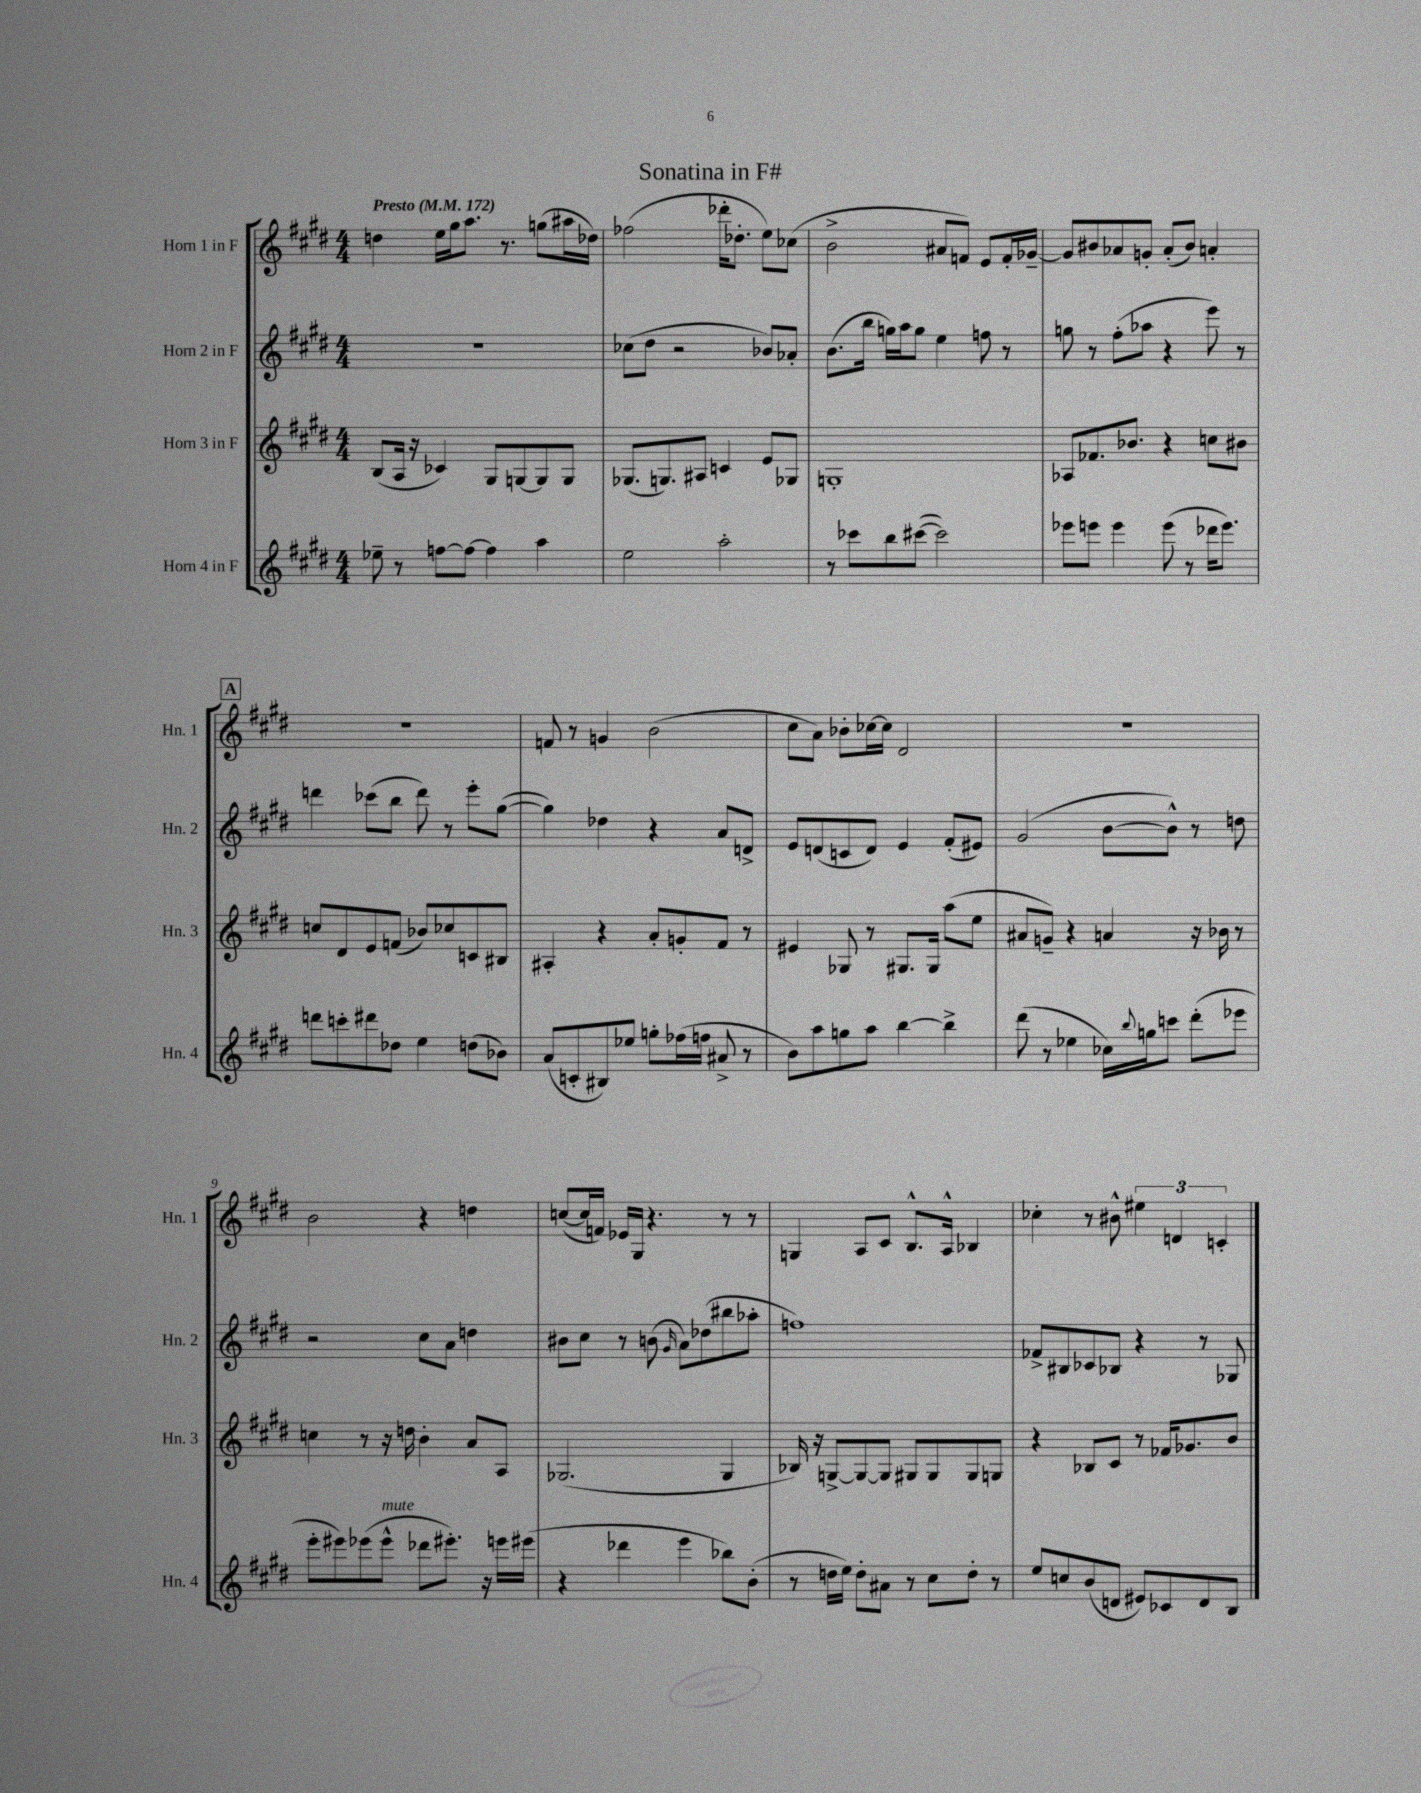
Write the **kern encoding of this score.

**kern	**kern	**kern	**kern
*staff4	*staff3	*staff2	*staff1
*clefG2	*clefG2	*clefG2	*clefG2
*k[f#c#g#d#]	*k[f#c#g#d#]	*k[f#c#g#d#]	*k[f#c#g#d#]
*M4/4	*M4/4	*M4/4	*M4/4
*MM172	*MM172	*MM172	*MM172
8ee-~\	(8B/L	1r	4dd\
8r	16A/Jk	.	.
.	16r	.	.
[8ff\L	4c-/)	.	16ee\LL
.	.	.	16gg#\J
8ff\_J	.	.	8.aa\J
4ff\]	8G#/L	.	.
.	.	.	8.r
.	[8G/	.	.
4aa\	8G/]	.	(8gg\L
.	8G/J	.	16aa#\L
.	.	.	16dd-\JJ)
=	=	=	=
2ee\	(8.G-/L	(8cc-\L	(2ff-\
.	.	8dd#\J	.
.	8.G/)	.	.
.	.	2r	.
.	8A#/J	.	.
2aa'\	4c/	.	16ddd-'\LK
.	.	.	8.dd-'\J
.	8e/L	8b-/L)	8ee\L)
.	8G-/J	8a-'/J	(8cc-\J
=	=	=	=
8r	1G'	(8.b\L	2b^\
8ccc-\L	.	.	.
.	.	16bb\Jk	.
8bb\	.	16gg\LL)	.
.	.	16aa\J	.
([8ccc#\J	.	8gg\J	.
2ccc#\])	.	4ee\	8a#/L
.	.	.	8f/J)
.	.	8ff\	8e/L
.	.	8r	16f'/L
.	.	.	[16g-~/JJ
=	=	=	=
8eee-\L	8A-/L	8gg\	8g-/]L
8eee\J	8.f-/	8r	8b#/
4eee\	.	(8ff#'\L	8a-/
.	8.b-/J	.	.
.	.	8aa-\J	8g'/J
(8eee\	4r	4r	(8a-'/L
8r	.	.	8b#/J)
16ddd-\LK	8cc\L	8eee\)	4a'/
8.eee\J)	.	.	.
.	8b#\J	8r	.
=	=	=	=
8ddd\L	8cc/L	4ddd\	1r
8ccc'\	8d#/	.	.
8ddd#\	8e/	(8ccc-\L	.
8dd-\J	(8f/J	8bb\J	.
4ee\	8b-/L)	8ddd\)	.
.	8cc-/	8r	.
(8dd\L	8c/	8eee'\L	.
8b-\J)	8B#/J	([8gg#\J	.
=	=	=	=
(8a/L	4A#'/	4gg#\])	8f/
8c'/	.	.	8r
8B#/)	4r	4dd-\	4g/
8ee-/J	.	.	.
8gg'\L	8a'/L	4r	(2b\
(16ff-\L	8g'/	.	.
16ff\JJ	.	.	.
8a#^/	8f#/J	8a/L	.
8r	8r	8d^/J	.
=	=	=	=
8b\L)	4e#/	8e/L	8cc#\L
8aa\	.	(8d/	8a\J)
8gg\	8G-/	8c/	8b-'\L
8aa\J	8r	8d/J)	[16cc-\L
.	.	.	16cc-\]JJ
[4bb\	8.G#/L	4e/	2d#/
.	16G#/Jk	.	.
4bb^\]	(8aa\L	(8f#'/L	.
.	8ee\J	8e#/J)	.
=	=	=	=
(8ddd#\	8a#/L	(2g#/	1r
8r	8g~/J)	.	.
4ee-\	4r	.	.
16cc-\LL)	4a/	[8b\L	.
8qqbb/	.	.	.
16gg\J	.	.	.
8ccc\J	.	8b^^\]J)	.
(8ddd#'\L	16r	8r	.
.	16b-\	.	.
8eee-\J	8r	8dd\	.
=	=	=	=
8eee'\L	4cc\	2r	2b\
8eee#\)	.	.	.
(8eee-\	8r	.	.
8eee-^^\J	16r	.	.
.	16dd\	.	.
8ddd-\L	4b'\	8cc#\L	4r
8.eee#'\J)	.	8a\J	.
.	8a/L	4dd\	4dd\
16r	.	.	.
16eee\LL	8A/J	.	.
(16eee#\JJ	.	.	.
=	=	=	=
4r	(2.G-/	8b#\L	([8cc/L
.	.	8cc#\J	16cc/]L
.	.	.	16f/JJ)
4ddd-\	.	8r	16e-/LL
.	.	.	16G#/JJ
.	.	(8b\	4.r
.	.	16qqg#/	.
4eee\	.	8a\L)	.
.	.	(8dd-\	.
8bb-\L)	4G-/	8bb#\	8r
(8b'\J	.	8aa-'\J	8r
=	=	=	=
8r	16B-/)	1ff)	4G/
.	16r	.	.
16dd\LL	[8G^/L	.	.
16ee\JJ)	.	.	.
8dd'\L	8G/_	.	8A/L
8a#\J	8G/]J	.	8c#/J
8r	8G#/L	.	8.B^^/L
8cc#\L	8G#/	.	.
.	.	.	16A^^/Jk
8dd'\J	8G#/	.	4B-/
8r	8G/J	.	.
=	=	=	=
8ee/L	4r	8f-^/L	4cc-'\
8cc/	.	8B#/	.
(8b/	8B-/L	8c-/	8r
8d/J	8c#/J	8B-/J	8b#^^\
8e#/L)	8r	4r	6ee#\
8c-/	16f-/LK	.	.
.	.	.	6d/
.	8.g-/	.	.
8d/	.	8r	.
.	.	.	6c'/
8B/J	8b/J	8G-/	.
==	==	==	==
*-	*-	*-	*-
